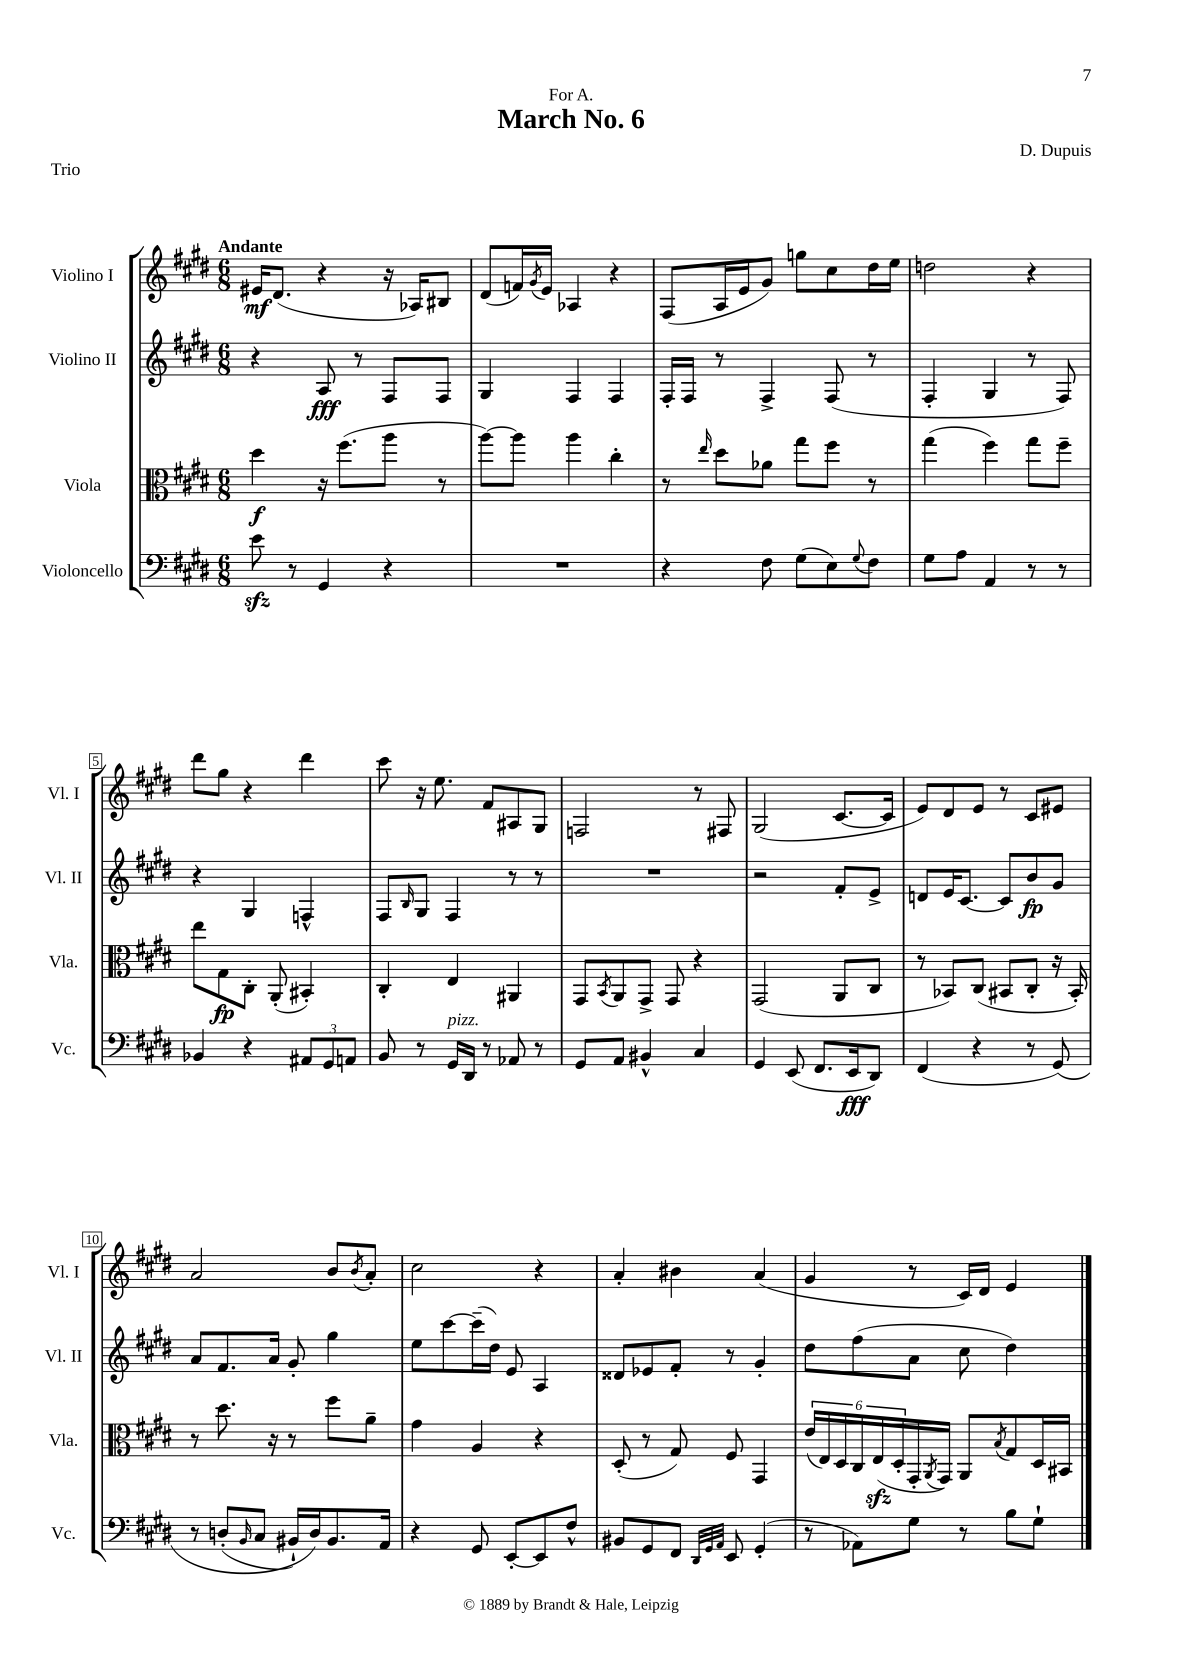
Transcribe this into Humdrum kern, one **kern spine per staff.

**kern	**dynam	**kern	**dynam	**kern	**dynam	**kern	**dynam
*part4	*part4	*part3	*part3	*part2	*part2	*part1	*part1
*staff4	*staff4	*staff3	*staff3	*staff2	*staff2	*staff1	*staff1
*I"Violoncello	*	*I"Viola	*	*I"Violino II	*	*I"Violino I	*
*I'Vc.	*	*I'Vla.	*	*I'Vl. II	*	*I'Vl. I	*
*clefF4	*	*clefC3	*	*clefG2	*	*clefG2	*
*k[f#c#g#d#]	*	*k[f#c#g#d#]	*	*k[f#c#g#d#]	*	*k[f#c#g#d#]	*
*M6/8	*	*M6/8	*	*M6/8	*	*M6/8	*
=1	=1	=1	=1	=1	=1	=1	=1
!	!	!	!	!	!	!LO:TX:a:B:t=Andante	!
8ezz\	.	4dd#\	f	4r	.	16e#X/KL	mf
.	.	.	.	.	.	(8.d#/J	.
8r	.	.	.	.	.	.	.
4GG#/	.	16r	.	8A/	fff	4r	.
.	.	(8.ff#\L	.	.	.	.	.
.	.	.	.	8r	.	.	.
4r	.	8aa\J	.	8F#/L	.	16r	.
.	.	.	.	.	.	16A-X/KL)	.
.	.	8r	.	8F#/J	.	8B#X/J	.
=2	=2	=2	=2	=2	=2	=2	=2
2.r	.	[8aa\L)	.	4G#/	.	(8d#/L	.
.	.	8aa\J]	.	.	.	16fn/L)	.
.	.	.	.	.	.	8qg#/	.
.	.	.	.	.	.	16e/JJ	.
.	.	4aa\	.	4F#/	.	4A-X/	.
.	.	4cc#'\	.	4F#/	.	4r	.
=3	=3	=3	=3	=3	=3	=3	=3
4r	.	8r	.	16F#'/LL	.	(8F#/L	.
.	.	.	.	16F#/JJ	.	.	.
.	.	16qqee/	.	.	.	.	.
.	.	8dd#\L	.	8r	.	16A/L	.
.	.	.	.	.	.	16e/J	.
8F#\	.	8a-X\J	.	4F#^/	.	8g#/J)	.
(8G#\L	.	8gg#\L	.	.	.	8ggn\L	.
8E\)	.	8ff#\J	.	(8F#/	.	8cc#\	.
8qqG#/	.	.	.	.	.	.	.
8F#\J	.	8r	.	8r	.	16dd#\L	.
.	.	.	.	.	.	16ee\JJ	.
=4	=4	=4	=4	=4	=4	=4	=4
8G#\L	.	(4gg#\	.	4F#'/	.	2ddn\	.
8A\J	.	.	.	.	.	.	.
4AA/	.	4ff#\)	.	4G#/	.	.	.
8r	.	8gg#\L	.	8r	.	4r	.
8r	.	8ff#~\J	.	8F#/)	.	.	.
!!LO:LB:g=z
=5	=5	=5	=5	=5	=5	=5	=5
4BB-X/	.	8ee\L	.	4r	.	8ddd#\L	.
.	.	8G#\	fp	.	.	8gg#\J	.
4r	.	8C#'\J	.	4G#/	.	4r	.
.	.	(8AA'/	.	.	.	.	.
12AA#X/L	.	4BB#X'/)	.	4Fn^^/	.	4ddd#\	.
12GG#/	.	.	.	.	.	.	.
12AAn/J	.	.	.	.	.	.	.
=6	=6	=6	=6	=6	=6	=6	=6
8BB/	.	4C#'/	.	8F#/L	.	8ccc#\	.
.	.	.	.	16qqB/	.	.	.
8r	.	.	.	8G#/J	.	16r	.
.	.	.	.	.	.	8.ee\	.
!LO:TX:a:i:t=pizz.	!	!	!	!	!	!	!
16GG#/LL	.	4E/	.	4F#/	.	.	.
16DD#/JJ	.	.	.	.	.	.	.
8r	.	.	.	.	.	8f#/L	.
8AA-X/	.	4AA#X/	.	8r	.	8A#X/	.
8r	.	.	.	8r	.	8G#/J	.
=7	=7	=7	=7	=7	=7	=7	=7
8GG#/L	.	8GG#/L	.	2.r	.	2Fn/	.
.	.	8qBB/	.	.	.	.	.
8AA/J	.	8AA/	.	.	.	.	.
4BB#X^^/	.	8GG#^/J	.	.	.	.	.
.	.	8GG#/	.	.	.	.	.
4C#/	.	4r	.	.	.	8r	.
.	.	.	.	.	.	8F#X/	.
=8	=8	=8	=8	=8	=8	=8	=8
4GG#/	.	(2GG#/	.	2r	.	(2G#/	.
(8EE/	.	.	.	.	.	.	.
8.FF#/L	.	.	.	.	.	.	.
.	.	8AA/L	.	8f#'/L	.	[8.c#/L	.
16EE/k	fff	.	.	.	.	.	.
8DD#/J)	.	8C#/J	.	8e^/J	.	.	.
.	.	.	.	.	.	16c#/Jk]	.
=9	=9	=9	=9	=9	=9	=9	=9
(4FF#/	.	8r	.	8dn/L	.	8e/L)	.
.	.	8BB-X/L)	.	16e/K	.	8d#/	.
.	.	.	.	[8.c#/J	.	.	.
4r	.	(8C#/J	.	.	.	8e/J	.
.	.	8BB#X/L	.	8c#/L]	.	8r	.
8r	.	8C#'/J	.	8b/	fp	8c#/L	.
(8GG#/)	.	16r	.	8g#/J	.	8e#X/J	.
.	.	16BB#'/)	.	.	.	.	.
!!LO:LB:g=z
=10	=10	=10	=10	=10	=10	=10	=10
8r	.	8r	.	8a/L	.	2a/	.
(8Dn'/L	.	8.dd#\	.	8.f#/	.	.	.
16qqBB/	.	.	.	.	.	.	.
8C#/J	.	.	.	.	.	.	.
.	.	16r	.	16a/Jk	.	.	.
16BB#X`/LL)	.	8r	.	8g#'/	.	.	.
16D/J)	.	.	.	.	.	.	.
8.BB#/	.	8ff#\L	.	4gg#\	.	8b/L	.
.	.	.	.	.	.	8qb/	.
.	.	8a~\J	.	.	.	8a'/J	.
16AA/Jk	.	.	.	.	.	.	.
=11	=11	=11	=11	=11	=11	=11	=11
4r	.	4g#\	.	8ee\L	.	2cc#\	.
.	.	.	.	[8ccc#\	.	.	.
8GG#/	.	4A/	.	(16ccc#~\L]	.	.	.
.	.	.	.	16dd#\JJ)	.	.	.
[8EE'/L	.	.	.	8e/	.	.	.
8EE/]	.	4r	.	4A/	.	4r	.
8F#^^/J	.	.	.	.	.	.	.
=12	=12	=12	=12	=12	=12	=12	=12
8BB#X/L	.	(8D#'/	.	8d##X/L	.	4a'/	.
8GG#/	.	8r	.	8e-X/	.	.	.
8FF#/J	.	8G#/)	.	8f#'/J	.	4b#X\	.
32qqDD#/LLL	.	.	.	.	.	.	.
32qqGG#/	.	.	.	.	.	.	.
32qqAA/JJJ	.	.	.	.	.	.	.
8EE/	.	8F#/	.	8r	.	.	.
(4GG#'/	.	4GG#/	.	4g#'/	.	(4a/	.
=13	=13	=13	=13	=13	=13	=13	=13
8r	.	(24e/LL	.	8dd#\L	.	4g#/	.
.	.	24E/)	.	.	.	.	.
.	.	24D#/	.	.	.	.	.
8AA-X\L)	.	24C#/	.	(8ff#\	.	.	.
.	.	(24Ezz/	.	.	.	.	.
.	.	24D#'/	.	.	.	.	.
8G#\J	.	16GG#'/	.	8a\J	.	8r	.
.	.	8qAA/	.	.	.	.	.
.	.	16GG#/JJ)	.	.	.	.	.
8r	.	8AA/L	.	8cc#\	.	16c#/LL)	.
.	.	.	.	.	.	16d#/JJ	.
.	.	8qB/	.	.	.	.	.
8B\L	.	8G#/	.	4dd#\)	.	4e/	.
8G#`\J	.	16D#/L	.	.	.	.	.
.	.	16BB#X/JJ	.	.	.	.	.
==	==	==	==	==	==	==	==
*-	*-	*-	*-	*-	*-	*-	*-
